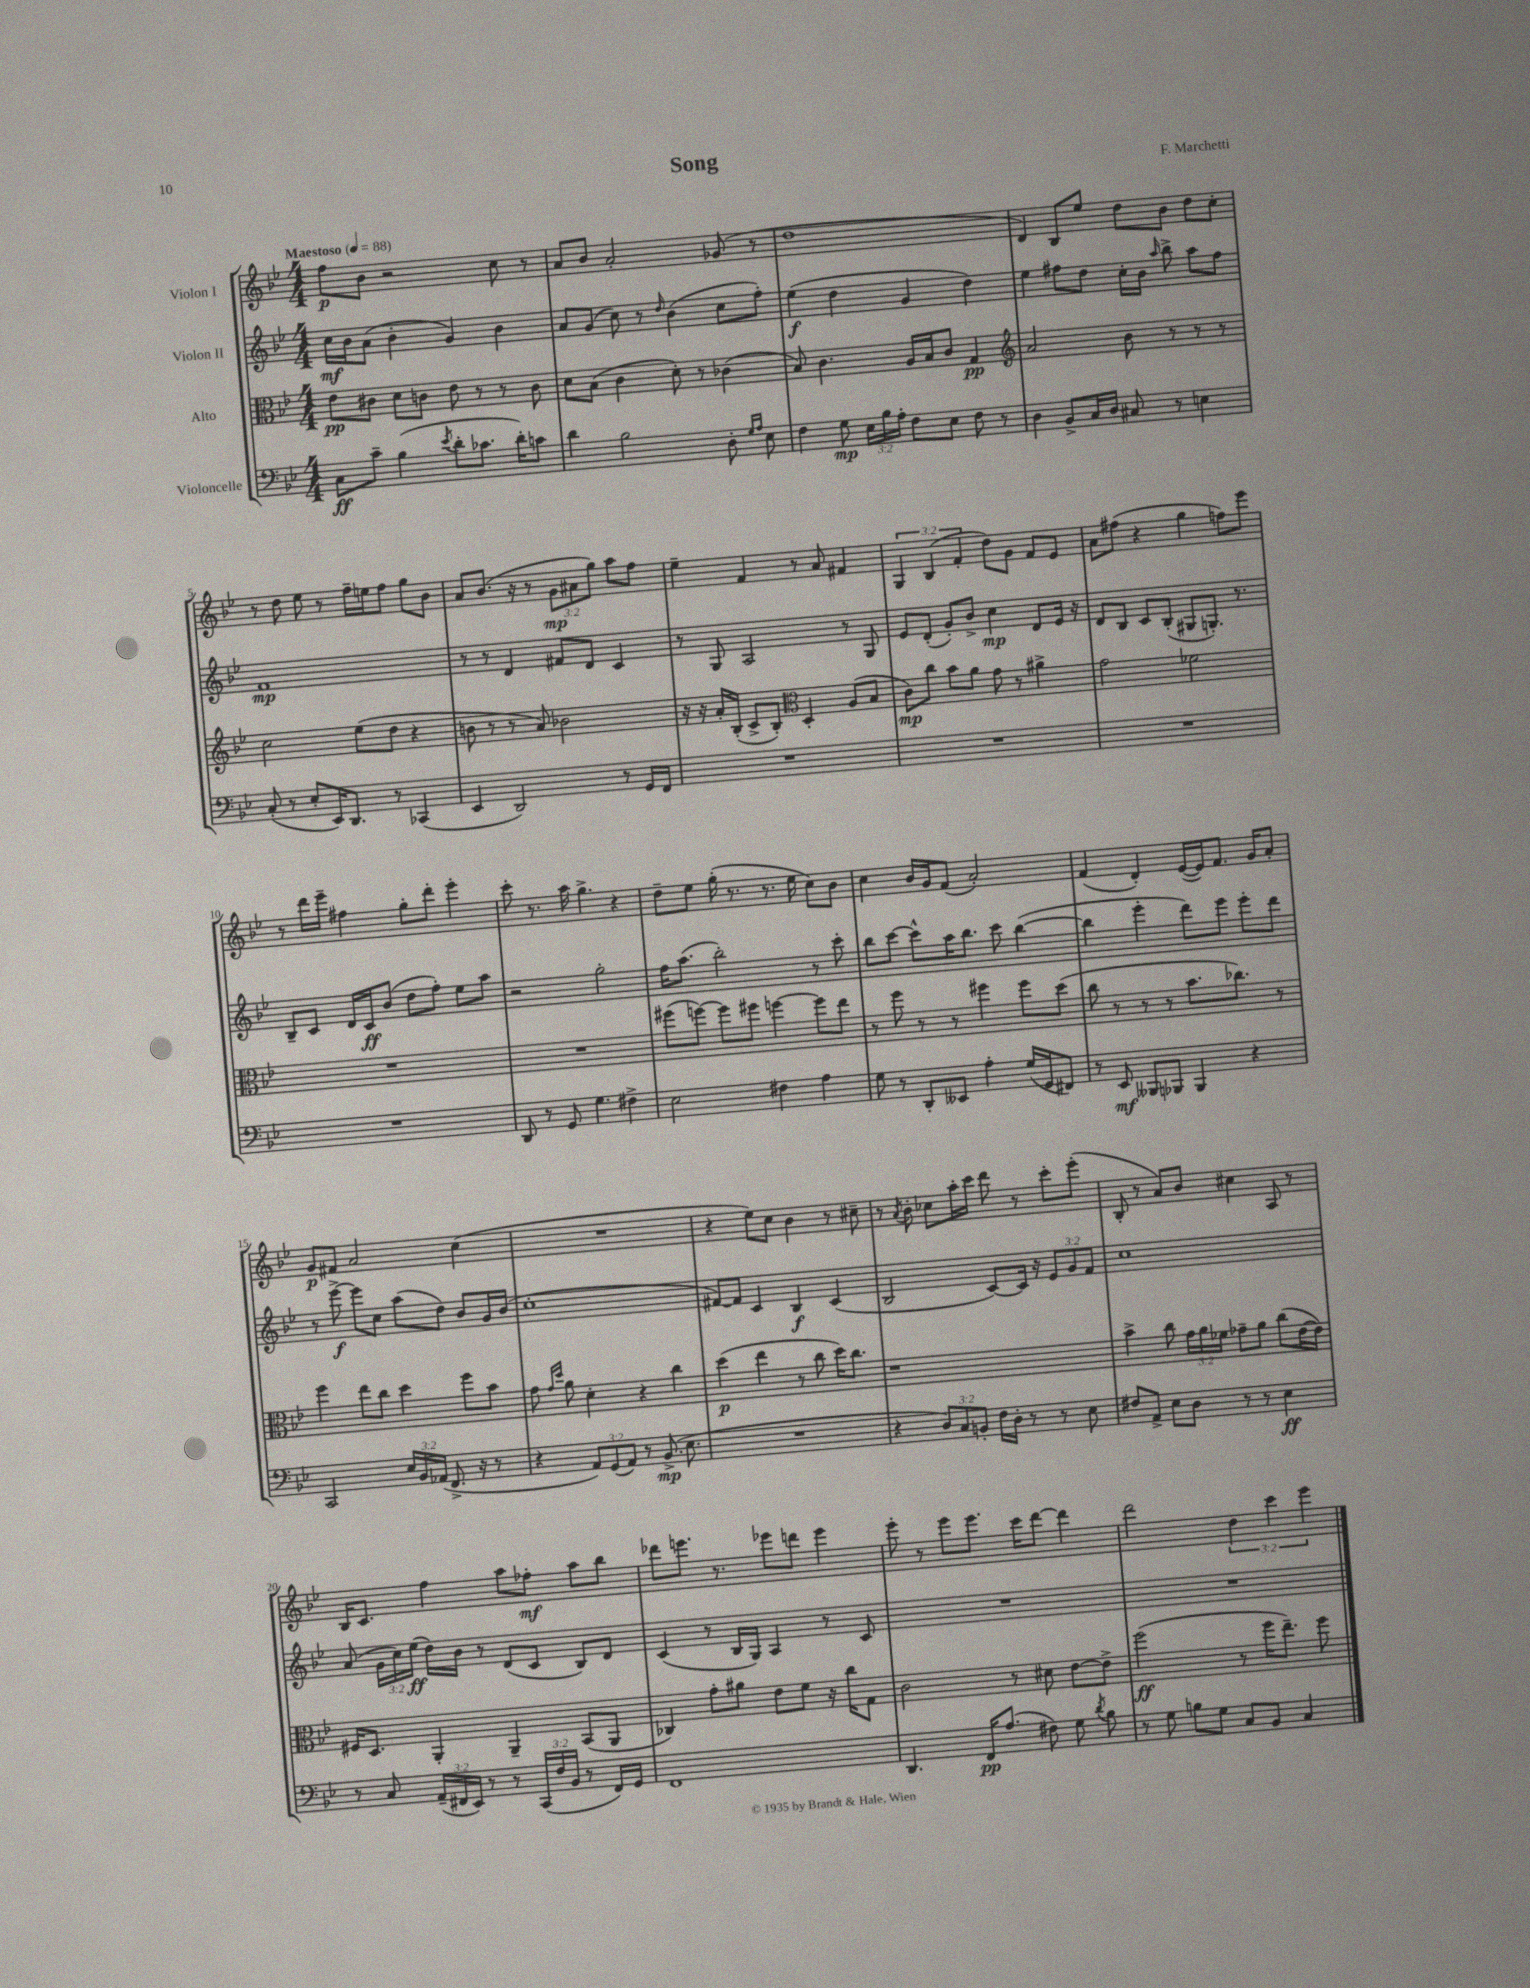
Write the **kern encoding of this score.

**kern	**kern	**kern	**kern
*staff4	*staff3	*staff2	*staff1
*clefF4	*clefC3	*clefG2	*clefG2
*k[b-e-]	*k[b-e-]	*k[b-e-]	*k[b-e-]
*M4/4	*M4/4	*M4/4	*M4/4
*MM88	*MM88	*MM88	*MM88
8C\L	8e-\L	16cc\LL	8ff\L
.	.	16b-\J	.
8c~\J	8c#\J	(8a\J	8b-\J
(4B-\	8d\L	4b-'\	2r
.	8c\J	.	.
8qe-/	.	.	.
8d'\L	8e-\	4g/)	.
8.c-\J	8r	.	.
.	8r	4b-\	8cc\
16d'\LK)	.	.	.
8c\J	8c\	.	8r
=	=	=	=
4d\	8d\L	8a/L	8a/L
.	(8B-\J	(8g/J	8b-/J
2B-\	4c\	8cc\)	2a'/
.	.	8r	.
.	.	16qqdd/	.
.	8d'\)	(4b-\	.
.	8r	.	.
8D'\	(4c-\	8cc\L	(8g-/
16qqG/LL	.	.	.
16qqA/JJ	.	.	.
8E-\	.	8ff'\J)	8r
=	=	=	=
4F\	8B-/)	(4ee-\	1dd
.	4.c\	.	.
8G\	.	4dd\	.
24E-\LL	.	.	.
24B-\	.	.	.
24A'\JJ	.	.	.
8F\L	16A/LL	4g/	.
.	16B-/J	.	.
8E-\J	8c/J	.	.
8F\	4G/	4dd\)	.
8r	.	.	.
=	=	=	=
*	*clefG2	*	*
4D\	2a/	4ee-\	4d/)
8BB-^/L	.	8ff#\L	8B-/L
16C/L	.	8dd\J	8ee-/J
16D/JJ	.	.	.
8C#/	8b-\	16cc'\LL	8dd\L
.	.	16b-\JJ	.
.	.	16qqaa/	.
8r	8r	8bb-^\	8b-\J
4E\	8r	8aa\L	8dd\L
.	8r	8ff#\J	8cc'\J
=	=	=	=
(8C'/	2cc\	1f	8r
8r	.	.	8dd\
8E-'/L	.	.	8ee-\
16EE-/K)	.	.	8r
8.DD/J	.	.	.
.	(8ee-\L	.	16ff~\LL
.	.	.	16ee\J
8r	8dd\J	.	8ff\J
(4CC-/	4r	.	8gg\L
.	.	.	8b-\J
=	=	=	=
4EE-/	8b\	8r	8a/L
.	8r	8r	(8.b-/J
2DD/)	8r	4d/	.
.	.	.	16r
.	8a/)	.	8r
.	2b-\	8f#/L	12g\L
.	.	.	12a#\
.	.	8d/J	.
.	.	.	12gg\J)
8r	.	4c/	8aa\L
16GG/LL	.	.	8ff\J
16FF/JJ	.	.	.
=	=	=	=
1r	16r	8r	4ee-~\
.	16r	.	.
.	16a'/LL	8G/	.
.	(16B-'/JJ	.	.
.	8c^/L	2A/	4f/
.	8B-'/J)	.	.
*	*clefC3	*	*
.	4D'/	.	8r
.	.	.	8a/
.	(8A/L	8r	4f#/
.	8B-/J	8G/	.
=	=	=	=
1r	8c\L)	8e-/L	6G/
.	8cc\J	(8d'/J	.
.	.	.	(6B-/
.	8b-\L	8g'/L)	.
.	.	.	6f'/
.	8a\J	8b-^/J	.
.	8g\	4cc\	8dd\L)
.	8r	.	8g\J
.	4a#^\	8d/L	8f/L
.	.	16e-/Jk	8e-/J
.	.	16r	.
=	=	=	=
1r	2g\	8d/L	8a\L
.	.	8B-/J	(8ff#\J
.	.	8c/L	4r
.	.	(8B-'/J	.
.	2f-\	8G#/L	4gg\
.	.	8.G'/J)	.
.	.	.	8ff\L)
.	.	8.r	.
.	.	.	8eee-\J
=	=	=	=
1r	1r	8B-~/L	8r
.	.	8c/J	16ddd\LL
.	.	.	16eee-~\JJ
.	.	16d/LL	4ff#\
.	.	16c/J	.
.	.	(8b-/J	.
.	.	8dd\L	8gg'\L
.	.	8ff'\J)	8ddd'\J
.	.	8ee-\L	4eee-'\
.	.	8aa\J	.
=	=	=	=
8DD/	1r	2r	8ccc'\
8r	.	.	8.r
8GG/	.	.	.
.	.	.	16aa\
4.G\	.	.	4.gg^\
.	.	2gg'\	.
4F#^\	.	.	4r
=	=	=	=
2E-\	(8ff#\L	16ff\LK	8dd~\L
.	.	(8.aa\J	.
.	[8ff\J)	.	8ee-\J
.	8ff\]L	2bb-'\)	(16gg'\
.	.	.	8.r
.	8ff#\J	.	.
4F#\	[4ff\	.	8.r
.	.	.	16ee-\
4A\	8ff\]L	8r	8cc\L)
.	8ee-\J	8ccc'\	8b-\J
=	=	=	=
8G\	8r	8bb-\L	4cc\
8r	8ff\	[8ccc\J	.
8DD'/L	8r	8ccc^^\]L	16b-/LL
.	.	.	16g/J
8EE--/J	8r	16aa\K	(8f/J
.	.	8.bb-\J	.
4A'\	4ff#\	.	2a'/)
.	.	8ccc\	.
(16G/LL	8ff#\L	([4bb-\	.
16GG/J	.	.	.
8FF#/J)	(8dd\J	.	.
=	=	=	=
8r	8cc\	4bb-\]	(4f/
8EE-/	8r	.	.
8BBB--/L	8r	4eee-'\	4d'/)
8BBB-/J	8r	.	.
4BBB-/	8.b-\L	8ddd\L)	([16e-/LL
.	.	.	16e-/]J)
.	.	8eee-\J	8.f/J
.	8.cc-\J)	.	.
4r	.	8eee-'\L	.
.	.	.	16g/LK
.	8r	8ddd\J	8a'/J
=	=	=	=
2CC/	4ff\	8r	8g/L
.	.	[8eee-^\	8f#/J
.	8ee-\L	8eee-\]L	2a/
.	8cc\J	8cc\J	.
24E-/LL	4dd\	(8aa\L	.
24BB-/	.	.	.
(24AA-/JJ	.	.	.
8.FF^/	.	8dd\J)	.
.	8ff\L	8b-/L	(4cc\
16r	.	.	.
8r	8b-\J	16g/L	.
.	.	(16b-/JJ	.
=	=	=	=
4r	8g\	1cc'	1r
.	16qqg/LL	.	.
.	16qqdd/JJ	.	.
.	8a\	.	.
12AA/L)	4d'\	.	.
(12GG/	.	.	.
12AA/J)	.	.	.
8r	4r	.	.
(8.BB-^/	.	.	.
.	4cc\	.	.
8.E-\	.	.	.
=	=	=	=
1r	(4dd\	[8f#/L)	4r
.	.	8f#/]J	.
.	4ee-\	4c/	8ee-\L)
.	.	.	8cc\J
.	8r	4B-/	4b-\
.	8cc\	.	.
.	16dd\LK)	(4c/	8r
.	8.cc\J	.	.
.	.	.	8cc#~\
=	=	=	=
4r	1r	2B-/	8r
.	.	.	8qa/
.	.	.	8b-'\
12D/L)	.	.	8cc-\L
12C/	.	.	.
.	.	.	16aa'\L
12BB'/J	.	.	.
.	.	.	16ccc\JJ
16F\LL	.	[8c/L)	8ddd\
16D'\JJ	.	.	.
8r	.	16c/]Jk	8r
.	.	16r	.
8r	.	12e-/L	8ccc'\L
.	.	12g/	.
8E-\	.	.	(8eee-'\J
.	.	12f/J	.
=	=	=	=
8F#/L	4b-^\	1cc	8B-'/
8AA^/J	.	.	8r
8E-\L	8cc\	.	8a/L)
8D\J	24g\LL	.	8b-/J
.	24a\	.	.
.	24f-\JJ	.	.
8r	8g-~\L	.	4cc#\
8r	8a\J	.	.
4E-\	(8cc\L	.	8A/
.	[16e-\L	.	8r
.	16e-\]JJ)	.	.
=	=	=	=
8r	16F#/LK	(8a/	16B-/LK
.	8.D/J	.	8.c/J
8C/	.	24g\LL	.
.	.	24cc\)	.
.	.	(24ee-\JJ	.
(24AA~/LL	4AA'/	16dd\LL)	4ff\
24FF#/	.	.	.
.	.	16b-\JJ	.
24EE-/JJ)	.	.	.
8r	.	8r	.
8r	4AA~/	(8d/L	8aa\L
(24CC/LL	.	8c/J	8ff-'\J
24F/	.	.	.
24BB-/JJ	.	.	.
8r	(8BB-/L	8B-/L)	8aa\L
16FF#/LL)	8AA/J	8d/J	8bb-\J
16GG/JJ	.	.	.
=	=	=	=
1FF	4C-/)	(4c/	8ddd-\L
.	.	.	8.eee\J
.	8g'\L	8r	.
.	.	.	8.r
.	8a#\J	16B-/LL	.
.	.	16G/JJ)	.
.	8e-\L	4A/	8eee-\L
.	8f\J	.	8ddd\J
.	16r	8r	4eee-\
.	16cc\LK	.	.
.	8G\J	8c/	.
=	=	=	=
4.DD/	2c\	1r	8eee-'\
.	.	.	8r
.	.	.	8eee-\L
16FF/LK	.	.	8.eee-\J
(8.A/J	.	.	.
.	8r	.	.
.	.	.	16ccc\LK
8F#\)	8d#\	.	[8ddd\J
8G\	[8e-\L	.	4ddd\]
8qd/	.	.	.
8B-\	8e-^\]J	.	.
=	=	=	=
8r	(2ff\	1r	2ddd\
8G\	.	.	.
8B\L	.	.	.
8G\J	.	.	.
8C/L	8r	.	6dd\
8BB-/J	16ff\LK	.	.
.	.	.	6ccc\
.	8.ee-~\J)	.	.
4C/	.	.	.
.	.	.	6eee-\
.	8ff\	.	.
==	==	==	==
*-	*-	*-	*-
